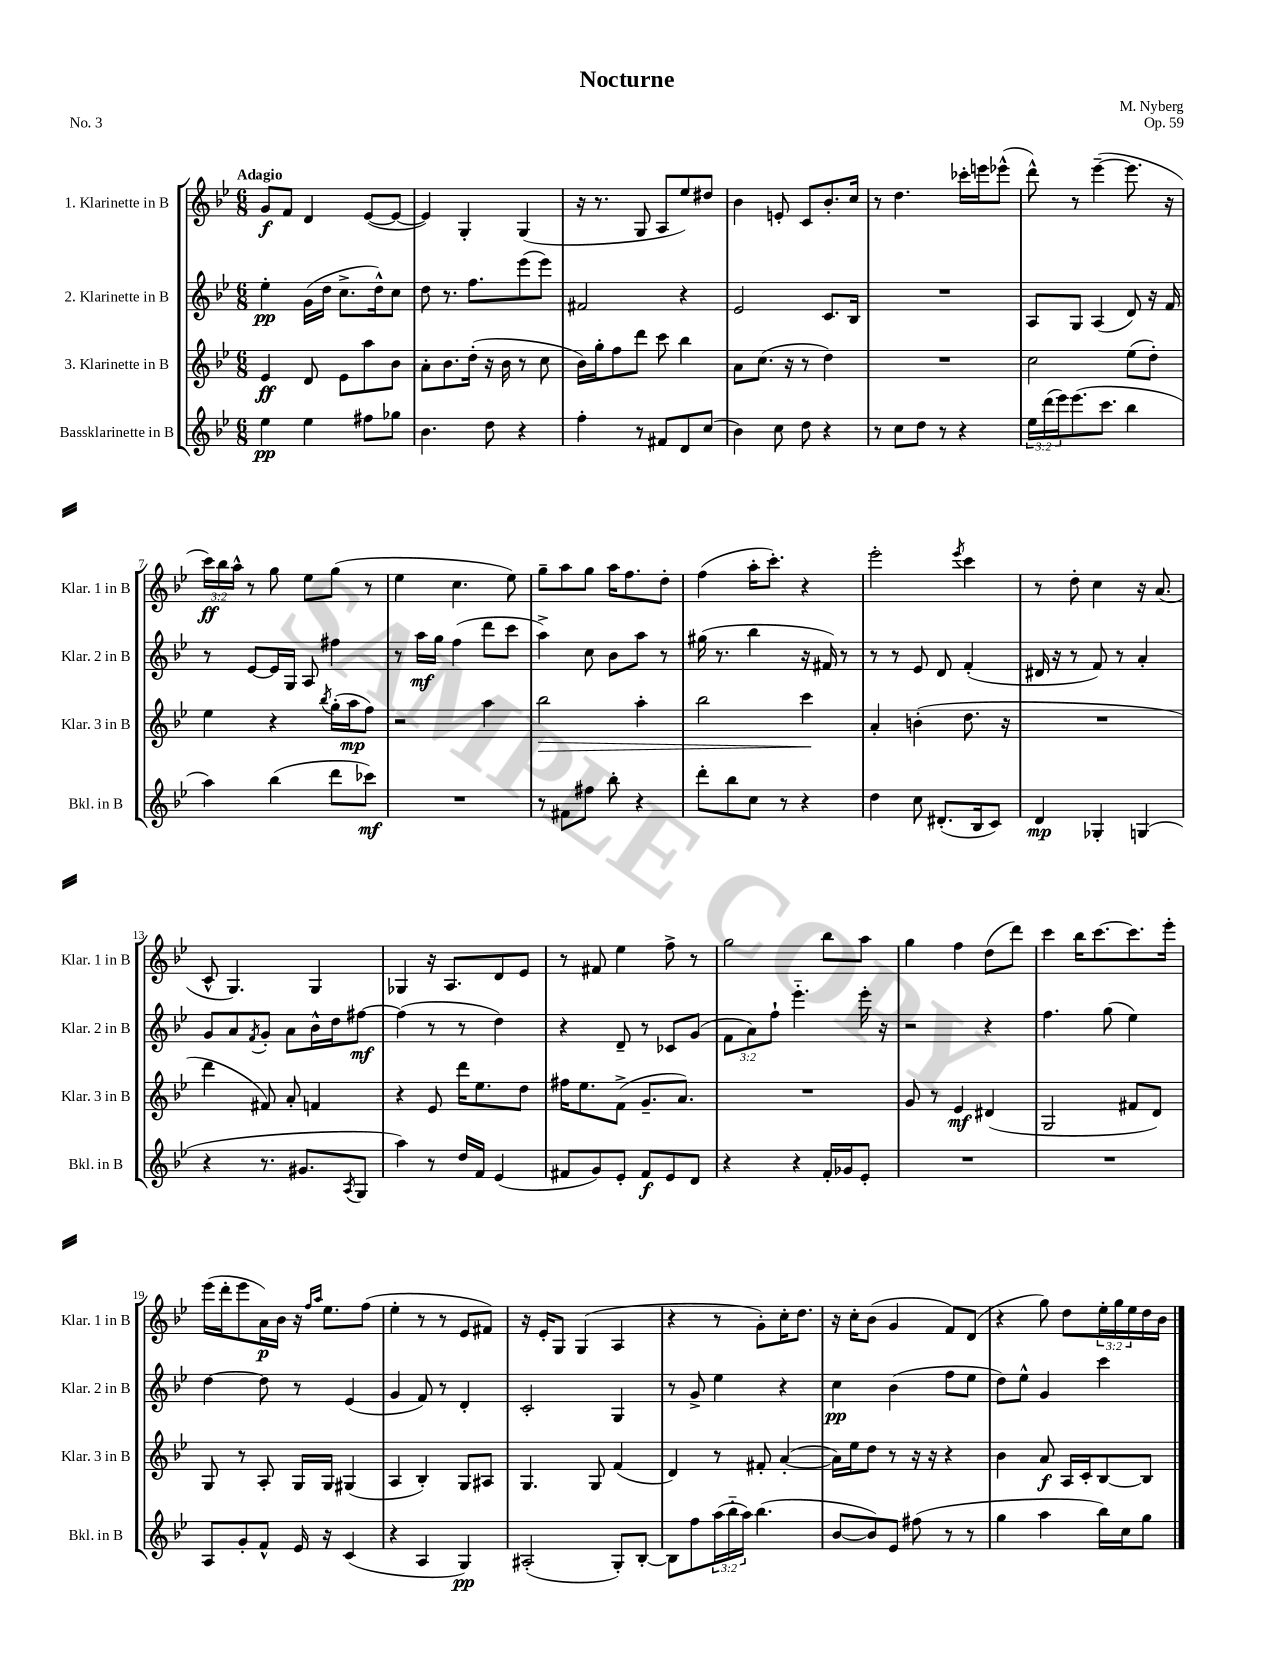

**kern	**dynam	**kern	**dynam	**kern	**dynam	**kern	**dynam
*part4	*part4	*part3	*part3	*part2	*part2	*part1	*part1
*staff4	*staff4	*staff3	*staff3	*staff2	*staff2	*staff1	*staff1
*I"Bassklarinette in B	*	*I"3. Klarinette in B	*	*I"2. Klarinette in B	*	*I"1. Klarinette in B	*
*I'Bkl. in B	*	*I'Klar. 3 in B	*	*I'Klar. 2 in B	*	*I'Klar. 1 in B	*
*clefG2	*	*clefG2	*	*clefG2	*	*clefG2	*
*k[b-e-]	*	*k[b-e-]	*	*k[b-e-]	*	*k[b-e-]	*
*M6/8	*	*M6/8	*	*M6/8	*	*M6/8	*
=1	=1	=1	=1	=1	=1	=1	=1
!	!	!	!	!	!	!LO:TX:a:B:t=Adagio	!
4ee-\	pp	4e-/	ff	4ee-'\	pp	8g/L	f
.	.	.	.	.	.	8f/J	.
4ee-\	.	8d/	.	(16g\LL	.	4d/	.
.	.	.	.	16dd\JJ	.	.	.
.	.	8e-\L	.	8.cc^\L	.	.	.
8ff#X\L	.	8aa\	.	.	.	([8e-/L	.
.	.	.	.	16dd^^\k)	.	.	.
8gg-X\J	.	8b-\J	.	8cc\J	.	8e-/J_	.
=2	=2	=2	=2	=2	=2	=2	=2
4.b-\	.	8a'\L	.	8dd\	.	4e-/])	.
.	.	8.b-\	.	8.r	.	.	.
.	.	.	.	.	.	4G'/	.
.	.	(16dd'\Jk	.	8.ff\L	.	.	.
8dd\	.	16r	.	.	.	.	.
.	.	16b-\	.	.	.	.	.
4r	.	8r	.	(8eee-\	.	(4G/	.
.	.	8cc\	.	8eee-\J)	.	.	.
=3	=3	=3	=3	=3	=3	=3	=3
4ff'\	.	16b-\LL)	.	2f#X/	.	16r	.
.	.	16gg'\J	.	.	.	8.r	.
.	.	8ff\	.	.	.	.	.
8r	.	8ddd\J	.	.	.	8G/	.
8f#X/L	.	8ccc\	.	.	.	8A/L	.
8d/	.	4bb-\	.	4r	.	8ee-/)	.
(8cc/J	.	.	.	.	.	8dd#X/J	.
=4	=4	=4	=4	=4	=4	=4	=4
4b-\)	.	8a\L	.	2e-/	.	4b-\	.
.	.	(8.cc\J	.	.	.	.	.
8cc\	.	.	.	.	.	8en'/	.
.	.	16r	.	.	.	.	.
8dd\	.	8r	.	.	.	8c/L	.
4r	.	4dd\)	.	8.c/L	.	8.b-'/	.
.	.	.	.	16B-/Jk	.	16cc/Jk	.
=5	=5	=5	=5	=5	=5	=5	=5
8r	.	2.r	.	2.r	.	8r	.
8cc\L	.	.	.	.	.	4.dd\	.
8dd\J	.	.	.	.	.	.	.
8r	.	.	.	.	.	.	.
4r	.	.	.	.	.	16ccc-X'\LL	.
.	.	.	.	.	.	16eeen\J	.
.	.	.	.	.	.	(8eee-X^^\J	.
=6	=6	=6	=6	=6	=6	=6	=6
24ee-\LL	.	2cc\	.	8A/L	.	8ddd^^\)	.
(24ddd\	.	.	.	.	.	.	.
24eee-\J)	.	.	.	.	.	.	.
(8.eee-\	.	.	.	8G/J	.	8r	.
.	.	.	.	(4A/	.	([4eee-~\	.
8.ccc\J	.	.	.	.	.	.	.
4bb-\	.	(8ee-\L	.	8d/)	.	8.eee-\]	.
.	.	8dd'\J)	.	16r	.	.	.
.	.	.	.	16f/	.	16r	.
!!LO:LB:g=z
=7	=7	=7	=7	=7	=7	=7	=7
4aa\)	.	4ee-\	.	8r	.	24ccc\LL)	ff
.	.	.	.	.	.	24bb-\	.
.	.	.	.	.	.	24aa^^\JJ	.
.	.	.	.	[8e-/L	.	8r	.
(4bb-\	.	4r	.	16e-/L]	.	8gg\	.
.	.	.	.	16G/JJ	.	.	.
.	.	.	.	8A/	.	8ee-\L	.
.	.	8qbb-/	.	.	.	.	.
8ddd\L	.	(16gg'\LL	.	4ff#X\	.	(8gg\J	.
.	.	16aa\J	mp	.	.	.	.
8ccc-X\J)	mf	8ff\J)	.	.	.	8r	.
=8	=8	=8	=8	=8	=8	=8	=8
2.r	.	2r	.	8r	.	4ee-\	.
.	.	.	.	16aa\LL	mf	.	.
.	.	.	.	16gg\JJ	.	.	.
.	.	.	.	(4ff\	.	4.cc\	.
.	.	4aa\	.	8ddd\L	.	.	.
.	.	.	.	8ccc\J	.	8ee-\)	.
=9	=9	=9	=9	=9	=9	=9	=9
!	!	!	!LO:HP:b	!	!	!	!
8r	.	2bb-\	>	4aa^\)	.	8gg~\L	.
8f#X\L	.	.	.	.	.	8aa\	.
8ff#X\J	.	.	.	8cc\	.	8gg\J	.
8bb-'\	.	.	.	8b-\L	.	16aa\KL	.
.	.	.	.	.	.	8.ff\	.
4r	.	4aa'\	.	8aa\J	.	.	.
.	.	.	.	8r	.	8dd'\J	.
=10	=10	=10	=10	=10	=10	=10	=10
8ddd'\L	.	2bb-\	.	(16gg#X\	.	(4ff\	.
.	.	.	.	8.r	.	.	.
8bb-\	.	.	.	.	.	.	.
8cc\J	.	.	.	4bb-\	.	16aa'\KL	.
.	.	.	.	.	.	8.ccc'\J)	.
8r	.	.	.	.	.	.	.
4r	.	4ccc\	.	16r	.	4r	.
.	.	.	.	16f#X/)	.	.	.
.	.	.	.	8r	.	.	.
.	.	.	]	.	.	.	.
=11	=11	=11	=11	=11	=11	=11	=11
4dd\	.	4a'/	.	8r	.	2eee-'\	.
.	.	.	.	8r	.	.	.
8cc\	.	(4bn'\	.	8e-/	.	.	.
(8.d#X'/L	.	.	.	8d/	.	.	.
.	.	.	.	.	.	8qeee-/	.
.	.	8.dd\	.	(4f'/	.	4ccc\	.
16B-/k	.	.	.	.	.	.	.
8c/J)	.	.	.	.	.	.	.
.	.	16r	.	.	.	.	.
=12	=12	=12	=12	=12	=12	=12	=12
4d/	mp	2.r	.	16d#X/	.	8r	.
.	.	.	.	16r	.	.	.
.	.	.	.	8r	.	8dd'\	.
4G-X'/	.	.	.	8f/)	.	4cc\	.
.	.	.	.	8r	.	.	.
(4Gn/	.	.	.	4a'/	.	16r	.
.	.	.	.	.	.	(8.a/	.
!!LO:LB:g=z
=13	=13	=13	=13	=13	=13	=13	=13
4r	.	4ddd\	.	8g/L	.	8c^^/	.
.	.	.	.	8a/	.	4.G/)	.
.	.	.	.	8qf/	.	.	.
8.r	.	8f#X/)	.	8g'/J	.	.	.
.	.	8a'/	.	8a\L	.	.	.
8.g#X/L	.	.	.	.	.	.	.
.	.	4fn/	.	16b-^^\L	.	4G/	.
.	.	.	.	16dd\J	.	.	.
8qA/	.	.	.	.	.	.	.
8G/J	.	.	.	[8ff#X\J	mf	.	.
=14	=14	=14	=14	=14	=14	=14	=14
4aa\)	.	4r	.	(4ff#\]	.	4G-X/	.
8r	.	8e-/	.	8r	.	16r	.
.	.	.	.	.	.	8.A/L	.
16dd/LL	.	16ddd\KL	.	8r	.	.	.
16f/JJ	.	8.ee-\	.	.	.	.	.
(4e-/	.	.	.	4dd\)	.	8d/	.
.	.	8dd\J	.	.	.	8e-/J	.
=15	=15	=15	=15	=15	=15	=15	=15
8f#X/L	.	16ff#X\KL	.	4r	.	8r	.
.	.	8.ee-\	.	.	.	.	.
8g/)	.	.	.	.	.	8f#X/	.
8e-'/J	.	(8f^\J	.	8d~/	.	4ee-\	.
8f#/L	f	8.g~/L	.	8r	.	.	.
8e-/	.	.	.	8c-X/L	.	8ff^\	.
.	.	8.a/J)	.	.	.	.	.
8d/J	.	.	.	(8g/J	.	8r	.
=16	=16	=16	=16	=16	=16	=16	=16
4r	.	2.r	.	12f\L	.	2gg\	.
.	.	.	.	12a\)	.	.	.
.	.	.	.	12ff`\J	.	.	.
4r	.	.	.	4.eee-\	.	.	.
16f'/LL	.	.	.	.	.	8bb-\L	.
16g-X/J	.	.	.	.	.	.	.
8e-'/J	.	.	.	16eee-'\	.	8aa\J	.
.	.	.	.	16r	.	.	.
=17	=17	=17	=17	=17	=17	=17	=17
2.r	.	8g/	.	2r	.	4gg\	.
.	.	8r	.	.	.	.	.
.	.	4e-/	mf	.	.	4ff\	.
.	.	(4d#X/	.	4r	.	(8dd\L	.
.	.	.	.	.	.	8ddd\J)	.
=18	=18	=18	=18	=18	=18	=18	=18
2.r	.	2G/	.	4.ff\	.	4ccc\	.
.	.	.	.	.	.	16bb-\KL	.
.	.	.	.	.	.	[8.ccc\	.
.	.	.	.	(8gg\	.	.	.
.	.	8f#X/L	.	4ee-\)	.	8.ccc\]	.
.	.	8d/J)	.	.	.	.	.
.	.	.	.	.	.	16eee-'\Jk	.
!!LO:LB:g=z
=19	=19	=19	=19	=19	=19	=19	=19
8A/L	.	8G/	.	[4dd\	.	(16eee-\LL	.
.	.	.	.	.	.	16ddd'\J	.
8g'/	.	8r	.	.	.	8eee-\	.
8f^^/J	.	8A'/	.	8dd\]	.	16a\L)	p
.	.	.	.	.	.	16b-\JJ	.
16e-/	.	16G/LL	.	8r	.	16r	.
.	.	.	.	.	.	16qqff/LL	.
.	.	.	.	.	.	16qqaa/JJ	.
16r	.	16G/JJ	.	.	.	8.ee-\L	.
(4c/	.	(4G#X/	.	(4e-/	.	.	.
.	.	.	.	.	.	(8ff\J	.
=20	=20	=20	=20	=20	=20	=20	=20
4r	.	4A/	.	4g/	.	4ee-'\	.
4A/	.	4B-'/)	.	8f/)	.	8r	.
.	.	.	.	8r	.	8r	.
4G/)	pp	8G/L	.	4d'/	.	8e-/L	.
.	.	8A#X/J	.	.	.	8f#X/J)	.
=21	=21	=21	=21	=21	=21	=21	=21
(2A#X'/	.	4.G/	.	2c'/	.	16r	.
.	.	.	.	.	.	16e-'/KL	.
.	.	.	.	.	.	8G/J	.
.	.	.	.	.	.	(4G/	.
.	.	8G/	.	.	.	.	.
8G'/L)	.	(4f/	.	4G/	.	4A/	.
[8B-'/J	.	.	.	.	.	.	.
=22	=22	=22	=22	=22	=22	=22	=22
8B-\L]	.	4d/)	.	8r	.	4r	.
8ff\	.	.	.	8g^/	.	.	.
(24aa\L	.	8r	.	4ee-\	.	8r	.
24bb-\	.	.	.	.	.	.	.
24aa\JJ)	.	.	.	.	.	.	.
(4.bb-\	.	8f#X'/	.	.	.	8g'\L)	.
.	.	([4a'/	.	4r	.	16cc'\K	.
.	.	.	.	.	.	8.dd\J	.
=23	=23	=23	=23	=23	=23	=23	=23
[8b-/L	.	16a\LL])	.	4cc\	pp	16r	.
.	.	16ee-\J	.	.	.	16cc'\KL	.
8b-/])	.	8dd\J	.	.	.	(8b-\J	.
8e-/J	.	8r	.	(4b-\	.	4g/	.
(8ff#X\	.	16r	.	.	.	.	.
.	.	16r	.	.	.	.	.
8r	.	4r	.	8ff\L	.	8f/L)	.
8r	.	.	.	8ee-\J	.	(8d/J	.
=24	=24	=24	=24	=24	=24	=24	=24
4gg\	.	4b-\	.	8dd\L)	.	4r	.
.	.	.	.	8ee-^^\J	.	.	.
4aa\	.	8a/	f	4g/	.	8gg\)	.
.	.	16A/LL	.	.	.	8dd\L	.
.	.	16c'/J	.	.	.	.	.
16bb-\LL)	.	[8B-/	.	4ccc\	.	24ee-'\L	.
.	.	.	.	.	.	24gg\	.
16cc\J	.	.	.	.	.	.	.
.	.	.	.	.	.	24ee-\	.
8gg\J	.	8B-/J]	.	.	.	16dd\	.
.	.	.	.	.	.	16b-\JJ	.
==	==	==	==	==	==	==	==
*-	*-	*-	*-	*-	*-	*-	*-
